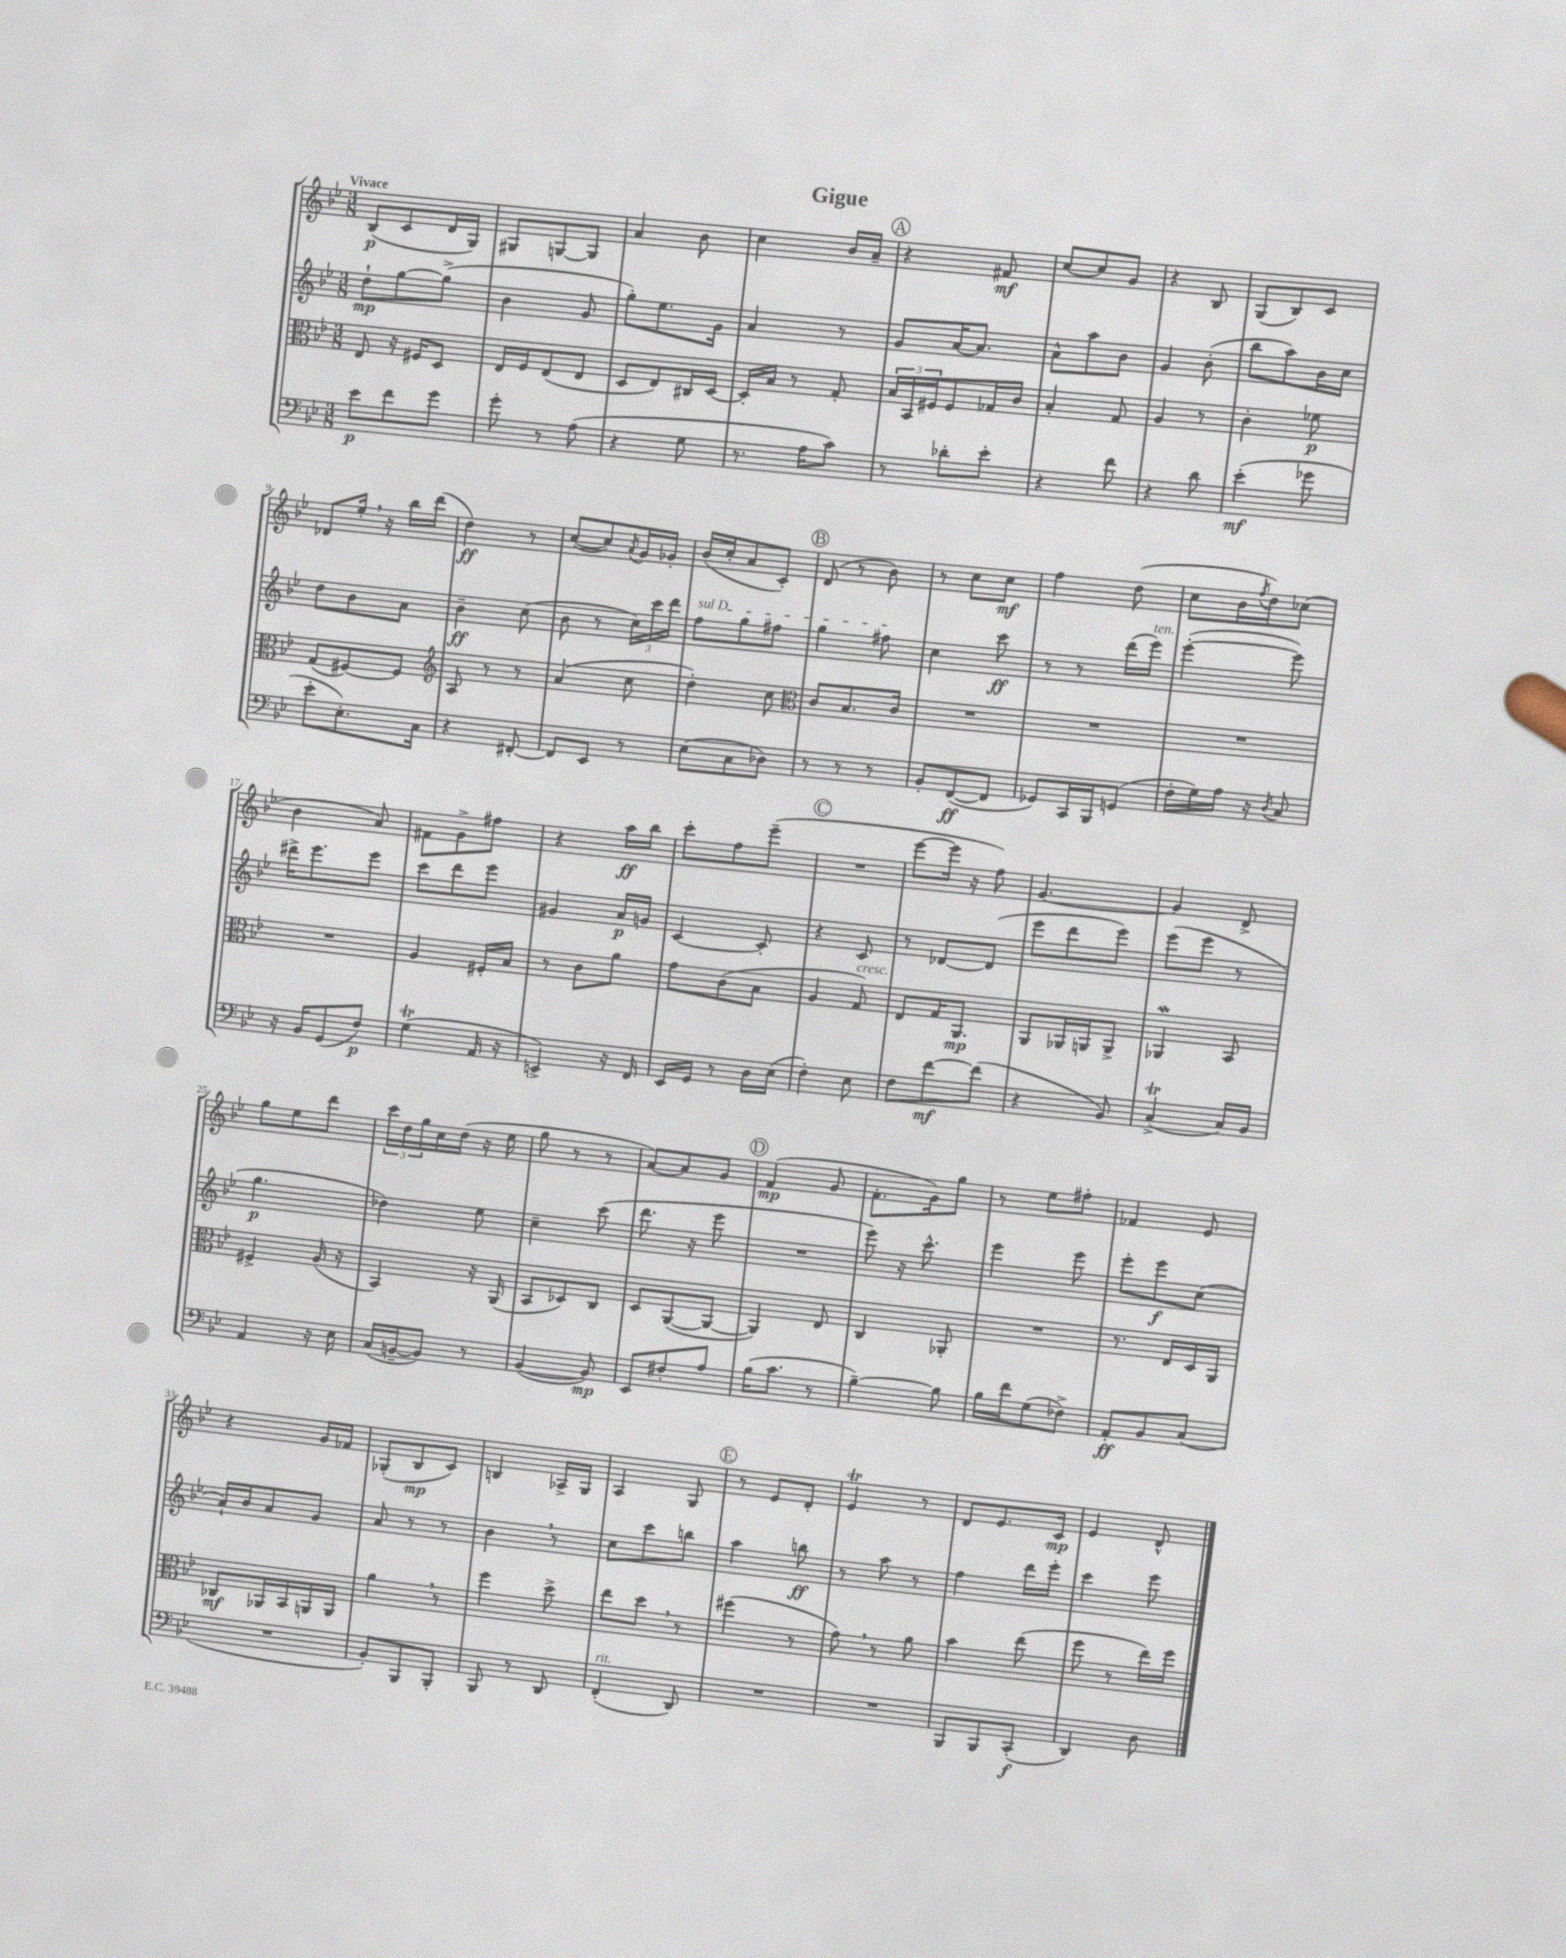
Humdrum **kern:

**kern	**kern	**kern	**kern
*staff4	*staff3	*staff2	*staff1
*clefF4	*clefC3	*clefG2	*clefG2
*k[b-e-]	*k[b-e-]	*k[b-e-]	*k[b-e-]
*M3/8	*M3/8	*M3/8	*M3/8
8e-	8E-	8dd`	(8B-
8f	16r	[8gg	8c
.	16F#	.	.
8g	8D	(8gg^]	16d
.	.	.	16G)
=	=	=	=
8g'	16E-	4b-	8G#
.	16F	.	.
8r	(8E-	.	[8G
(8A	8E-	8g	8G]
=	=	=	=
4r	8D	8gg')	4a
.	8E-)	8.ee-	.
8G	16C#	.	8b-
.	[16D	16g	.
=	=	=	=
8.r	16D']	4a	4cc
.	16B-	.	.
.	8r	.	.
16A	.	.	.
8c)	8G'	8r	16b-
.	.	.	16a~
=	=	=	=
8r	24B-	8g	4r
.	24BB-	.	.
.	24F#	.	.
8d-'	8F#	[16a	.
.	.	8.a]	.
8e-'	16G-	.	8f#
.	16c	.	.
=	=	=	=
4r	4B-'	8a^^	[8cc
.	.	8aa	8cc]
8f	8G	8b-	8g
=	=	=	=
4r	4A	4g	4r
8d	8r	(8b-'	8B-
=	=	=	=
(4e-'	4c'	8bb-	(8G
.	.	8aa)	8B-)
8g-	8f-	16b-	8c
.	.	16cc	.
=	=	=	=
8e-'	(8G	8dd	8d-
8.E-')	[8F#)	8b-	16ee-'
.	.	.	16r
.	8F#]	8a	16bb-
16C	.	.	(16ddd
=	=	=	=
*	*clefG2	*	*
4r	8A	4b-~	4dd)
.	8r	.	.
[8FF#'	8r	(8cc	8r
=	=	=	=
8FF#]	(4a	8b-	([8cc
8EE-	.	8r	8cc])
.	.	.	8qa
8r	8cc	24cc)	16g
.	.	24ccc	.
.	.	.	16g-'
.	.	24ddd	.
=	=	=	=
(8E-	4dd')	8ff	(16b-
.	.	.	16cc'
8C	.	8gg	8a
8D-)	8cc	8ff#	8c')
=	=	=	=
*	*clefC3	*	*
8r	8c	4gg	(8d
8r	8.B-	.	8r
8r	.	8ff#	8b-)
.	16c	.	.
=	=	=	=
8BB-'	4.r	4cc	8r
([8FF	.	.	8cc
8FF]	.	8ccc	8cc
=	=	=	=
8GG-)	4.r	8r	4ff
16CC	.	8r	.
16BBB-	.	.	.
(8GG	.	(16ddd	(8dd
.	.	16eee-)	.
=	=	=	=
16F'	4.r	([4eee-'	8cc
16G)	.	.	.
16A	.	.	16b-
.	.	.	8qff
16r	.	.	16dd)
8qD	.	.	.
8C	.	8eee-])	(8cc-
=	=	=	=
16r	4.r	16ddd#^	4b-
16BB-	.	8.eee-	.
(8GG	.	.	.
8F)	.	8eee-	8a)
=	=	=	=
(4G	4A	8ccc	8f#
.	.	8ddd	8g^
16AA	16F#'	8eee-	8ff#
16r	16B-	.	.
=	=	=	=
4EE^)	8r	4g#	4r
.	8c	.	.
16r	8a	16a	16aa
16FF	.	16g	16bb-
=	=	=	=
16EE-	8g	[4c	8ccc'
16GG	.	.	.
8r	(8c	.	8ff
16D	8B-	8c']	(8eee-~
(16E-	.	.	.
=	=	=	=
4F')	4A	4r	4.r
8E-	8G)	8c	.
=	=	=	=
8F	8E-	8r	[8eee-
[8f	16G	[8d-	16eee-]
.	8.AA	.	16r
(8f]	.	(8d-]	8ff)
=	=	=	=
4r	8AA	8eee-	[4.g
.	16AA-	8ddd	.
.	16AA	.	.
8BB-)	8AA^	8eee-)	.
=	=	=	=
(4C^	4AA-	(8eee-	4g]
.	.	8eee-	.
16C)	8BB-	8r	8d^
16BB-	.	.	.
=	=	=	=
4AA	4F#^	4.gg	8gg
.	.	.	8ee-
16r	(16A	.	8ddd
16E-	16r	.	.
=	=	=	=
(16C	4BB-)	4dd-)	24ccc
.	.	.	24dd
[16BB~	.	.	.
.	.	.	24gg
8BB])	.	.	16cc
.	.	.	(16dd
8r	16r	8ee-	16r
.	(16AA	.	16ee-
=	=	=	=
([4BB-	8BB-	4cc~	8gg
.	8D-)	.	8r
8BB-])	8C	(8ccc	8r
=	=	=	=
8EE-	8D	8.ddd	[8a)
8F#'	([8AA	.	8a]
.	.	16r	.
8A	8AA_	8eee-	8g
=	=	=	=
(16B-	4AA])	4.r	(4f
8.c	.	.	.
8r	8E-	.	8g
=	=	=	=
[4B-~)	4C	8eee-)	8.f'
.	.	16r	.
.	.	8.ccc^^	16g)
8B-]	8AA-'	.	8gg
=	=	=	=
16B-	4.r	4eee-	8r
16f	.	.	.
(8G	.	.	8ee-
8F-^)	.	8eee-	8ff#'
=	=	=	=
8AA'	8.r	8eee-'	4f-
8BB-	.	8eee-	.
.	16E-	.	.
(8C	16D	(8cc	8e-
.	16AA	.	.
=	=	=	=
4.r	8C-	16a`)	4r
.	.	16b-	.
.	16AA-	8a	.
.	16BB-	.	.
.	16AA	8g	16g
.	16AA	.	16f-
=	=	=	=
8BB-')	4a	8a	(8G-'
8BBB-	.	8r	8B-
8BBB-'	8r	8r	8c)
=	=	=	=
8BBB-	4ff	4b-	4B
8r	.	.	.
8DD	8dd^	8r	16A-^
.	.	.	16G
=	=	=	=
(4FF'	8ee-	8cc	4A
.	8dd	8ccc	.
8DD)	8r	8bb	8G
=	=	=	=
4.r	(4ff#	4aa	8r
.	.	.	8e-
.	8r	8bb	8d'
=	=	=	=
4.r	8g)	8r	4e-
.	8r	8aa	.
.	8a	8r	8r
=	=	=	=
8BBB-	4b-	4ff	8d
8BBB-	.	.	8.e-
(8CC'	(8ee-	16ddd	.
.	.	16eee-'	16c
=	=	=	=
4DD)	8ff	4ccc	4e-
.	8r	.	.
8D	16ee-)	8eee-	8d^^
.	16ff	.	.
==	==	==	==
*-	*-	*-	*-
